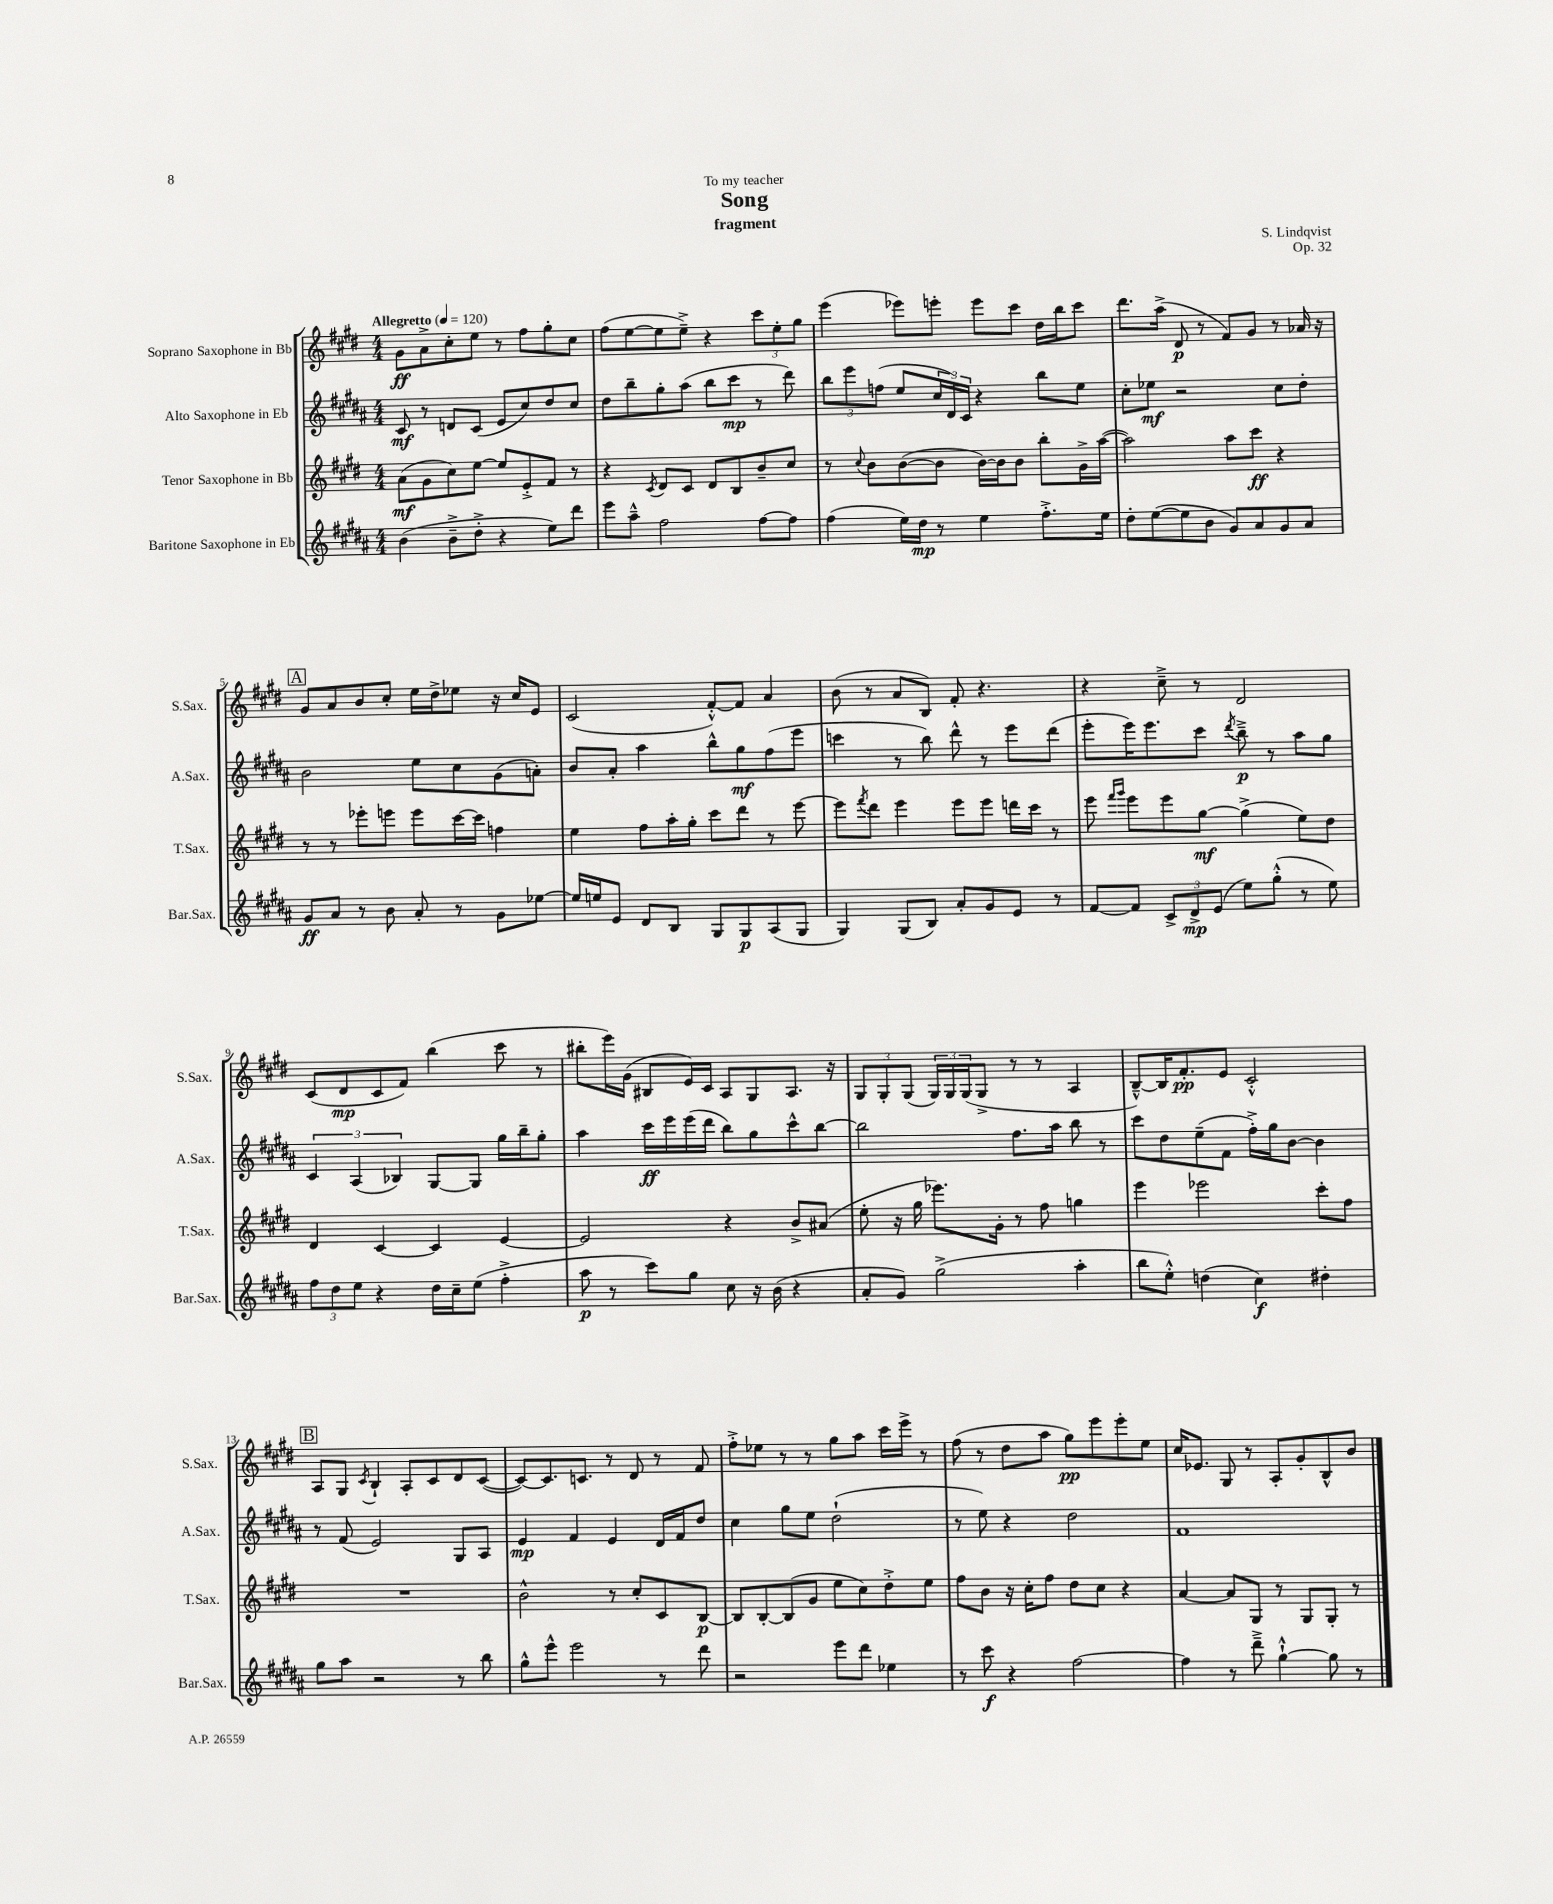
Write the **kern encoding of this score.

**kern	**dynam	**kern	**dynam	**kern	**dynam	**kern	**dynam
*part4	*part4	*part3	*part3	*part2	*part2	*part1	*part1
*staff4	*staff4	*staff3	*staff3	*staff2	*staff2	*staff1	*staff1
*I"Baritone Saxophone in Eb	*	*I"Tenor Saxophone in Bb	*	*I"Alto Saxophone in Eb	*	*I"Soprano Saxophone in Bb	*
*I'Bar.Sax.	*	*I'T.Sax.	*	*I'A.Sax.	*	*I'S.Sax.	*
*clefG2	*	*clefG2	*	*clefG2	*	*clefG2	*
*k[f#c#g#d#a#]	*	*k[f#c#g#d#]	*	*k[f#c#g#d#a#]	*	*k[f#c#g#d#]	*
*M4/4	*	*M4/4	*	*M4/4	*	*M4/4	*
*MM120	*	*MM120	*	*MM120	*	*MM120	*
=1	=1	=1	=1	=1	=1	=1	=1
!	!	!	!	!	!	!LO:TX:a:B:t=Allegretto	!
(4b\	.	(8a\L	mf	8c#/	mf	8g#\L	ff
.	.	8g#\	.	8r	.	8a^\	.
8b~^\L	.	8cc#\)	.	8dn/L	.	8cc#'\	.
8dd#'^\J	.	[8ee\J	.	(8c#/J	.	8ee\J	.
4r	.	8ee/L]	.	8e/L	.	8r	.
.	.	8e'^/	.	8cc#/)	.	8ff#\L	.
8ee\L)	.	8f#/J	.	8dd#/	.	8gg#'\	.
8ddd#\J	.	8r	.	8cc#/J	.	8cc#\J	.
=2	=2	=2	=2	=2	=2	=2	=2
8eee\L	.	4r	.	8dd#\L	.	(8ff#\L	.
8aa#~^^\J	.	.	.	8bb~\	.	[8ee\	.
.	.	8qc#/	.	.	.	.	.
2ff#\	.	8d#/L	.	8gg#'\	.	8ee\]	.
.	.	8c#/J	.	(8aa#\J	.	8ee~^\J)	.
.	.	8d#/L	.	8bb\L	.	4r	.
.	.	8B/	.	8ccc#\J	mp	.	.
[8ff#\L	.	8b~/	.	8r	.	12ccc#\L	.
.	.	.	.	.	.	12ee'\	.
8ff#\J]	.	8cc#/J	.	8ddd#\)	.	.	.
.	.	.	.	.	.	12gg#\J	.
=3	=3	=3	=3	=3	=3	=3	=3
(4ff#\	.	8r	.	12bb\L	.	(4eee\	.
.	.	.	.	12eee\	.	.	.
.	.	8qqcc#/	.	.	.	.	.
.	.	8b\L	.	.	.	.	.
.	.	.	.	(12ffn\J	.	.	.
16ee\LL)	.	([8b\	.	8ee/L	.	8eee-X\L)	.
16dd#\JJ	mp	.	.	.	.	.	.
8r	.	8b\J]	.	24cc#/L	.	8eeen'\J	.
.	.	.	.	24d#/)	.	.	.
.	.	.	.	24c#/JJ	.	.	.
4ee\	.	[16b\LL)	.	4r	.	8eee\L	.
.	.	16b\J]	.	.	.	.	.
.	.	8b\J	.	.	.	8ccc#\J	.
8.ff#'^\L	.	8bb'\L	.	8bb\L	.	16dd#\LL	.
.	.	.	.	.	.	16bb\J	.
.	.	16g#^\L	.	8ee\J	.	8ccc#\J	.
16ee\Jk	.	([16aa\JJ	.	.	.	.	.
=4	=4	=4	=4	=4	=4	=4	=4
8dd#'\L	.	2aa\])	.	8cc#'\L	.	8.ddd#\L	.
([8ee\	.	.	.	8ee-X\J	mf	.	.
.	.	.	.	.	.	(16aa^\Jk	.
8ee\]	.	.	.	2r	.	8d#/	p
8b\J	.	.	.	.	.	8r	.
8g#/L)	.	8aa\L	.	.	.	8f#/L)	.
8a#/	.	8ccc#\J	ff	.	.	8g#/J	.
8g#/	.	4r	.	8cc#\L	.	8r	.
8a#/J	.	.	.	8dd#'\J	.	16a-X/	.
.	.	.	.	.	.	16r	.
!!LO:LB:g=z
!!LO:REH:place=s1:t=A
=5	=5	=5	=5	=5	=5	=5	=5
8g#/L	ff	8r	.	2b\	.	8g#/L	.
8a#/J	.	8r	.	.	.	8a/	.
8r	.	8eee-X'\L	.	.	.	8b/	.
8b\	.	8eeen\J	.	.	.	8cc#'/J	.
8a#'/	.	8eee\L	.	8ee\L	.	16ee\LL	.
.	.	.	.	.	.	16dd#^\J	.
8r	.	[16ccc#\L	.	8cc#\	.	8ee-X\J	.
.	.	16ccc#\JJ]	.	.	.	.	.
8g#\L	.	4ffn\	.	(8g#\	.	16r	.
.	.	.	.	.	.	16cc#/KL	.
[8ee-X\J	.	.	.	8an'\J)	.	8e/J	.
=6	=6	=6	=6	=6	=6	=6	=6
16ee-/LL]	.	4ee\	.	8b/L	.	(2c#/	.
16een/J	.	.	.	.	.	.	.
8e/J	.	.	.	8a#'/J	.	.	.
8d#/L	.	8ff#\L	.	4aa#\	.	.	.
8B/J	.	16aa'\L	.	.	.	.	.
.	.	16gg#'\JJ	.	.	.	.	.
8G#/L	.	8ccc#\L	.	8bb^^\L	.	[8f#'^^/L)	.
8G#/	p	8ddd#\J	.	8gg#\	mf	8f#/J]	.
(8A#/	.	8r	.	(8ff#\	.	4a/	.
8G#/J	.	[8eee\	.	8eee\J	.	.	.
=7	=7	=7	=7	=7	=7	=7	=7
4G#/)	.	8eee\L]	.	4cccn\	.	(8b\	.
.	.	8qfff#/	.	.	.	.	.
.	.	8ddd#\J	.	.	.	8r	.
(8G#/L	.	4eee\	.	8r	.	8a/L	.
8B/J)	.	.	.	8bb\)	.	8B/J)	.
8a#'/L	.	8eee\L	.	8ddd#^^\	.	8f#'/	.
8g#/	.	8eee\J	.	8r	.	4.r	.
8e/J	.	16dddn\LL	.	8eee\L	.	.	.
.	.	16ccc#\JJ	.	.	.	.	.
8r	.	8r	.	(8ddd#\J	.	.	.
=8	=8	=8	=8	=8	=8	=8	=8
[8f#/L	.	8eee\	.	8eee'\L	.	4r	.
.	.	16qqfff#/LL	.	.	.	.	.
.	.	16qqggg#/JJ	.	.	.	.	.
8f#/J]	.	8eee\L	.	16eee\K)	.	.	.
.	.	.	.	8.eee\	.	.	.
12c#^/L	.	8eee\	.	.	.	8cc#~^\	.
12d#^/	mp	.	.	.	.	.	.
.	.	[8gg#\J	mf	8ccc#\J	.	8r	.
(12e/J	.	.	.	.	.	.	.
.	.	.	.	8qddd#/	.	.	.
8ee\L)	.	(4gg#^\]	.	8bb~^\	p	2d#/	.
(8gg#'^^\J	.	.	.	8r	.	.	.
8r	.	8ee\L)	.	8aa#\L	.	.	.
8ee\)	.	8dd#\J	.	8gg#\J	.	.	.
!!LO:LB:g=z
=9	=9	=9	=9	=9	=9	=9	=9
12ff#\L	.	4d#/	.	6c#/	.	(8c#/L	.
12dd#\	.	.	.	.	.	.	.
.	.	.	.	.	.	8d#/	mp
12ee\J	.	.	.	(6A#/	.	.	.
4r	.	[4c#/	.	.	.	8c#/	.
.	.	.	.	6B-X/)	.	.	.
.	.	.	.	.	.	8f#/J)	.
16dd#\LL	.	4c#/]	.	[8G#/L	.	(4bb\	.
16cc#~\J	.	.	.	.	.	.	.
(8ee\J	.	.	.	8G#/J]	.	.	.
4ff#'^\	.	[4e/	.	16gg#\LL	.	8ccc#\	.
.	.	.	.	16bb~\J	.	.	.
.	.	.	.	8gg#'\J	.	8r	.
=10	=10	=10	=10	=10	=10	=10	=10
8aa#\	p	2e/]	.	4aa#\	.	8bb#X'\L	.
8r	.	.	.	.	.	16eee\L)	.
.	.	.	.	.	.	(16g#\JJ	.
8ccc#\L)	.	.	.	16ccc#\LL	ff	8B#X/L	.
.	.	.	.	16eee\	.	.	.
8gg#\J	.	.	.	(16eee\	.	16e/L)	.
.	.	.	.	16ddd#\JJ	.	16c#/JJ	.
8cc#\	.	4r	.	8bb\L)	.	8A/L	.
16r	.	.	.	8gg#\	.	8G#/	.
(16b\	.	.	.	.	.	.	.
4r	.	8b^/L	.	8ccc#^^\	.	8.A/J	.
.	.	(8a#X/J	.	[8bb\J	.	.	.
.	.	.	.	.	.	16r	.
=11	=11	=11	=11	=11	=11	=11	=11
8a#'/L	.	8ee'\	.	2bb\]	.	12G#/L	.
.	.	.	.	.	.	12G#'/	.
8g#/J)	.	16r	.	.	.	.	.
.	.	.	.	.	.	(12G#/J	.
.	.	16gg#\	.	.	.	.	.
(2gg#^\	.	8.eee-X\L)	.	.	.	24G#/LL)	.
.	.	.	.	.	.	24G#/	.
.	.	.	.	.	.	(24G#/J	.
.	.	.	.	.	.	8G#^/J	.
.	.	16g#'\Jk	.	.	.	.	.
.	.	8r	.	8.ff#\L	.	8r	.
.	.	8ff#\	.	.	.	8r	.
.	.	.	.	16aa#\Jk	.	.	.
4aa#'\	.	4ggn\	.	8bb\	.	4A/	.
.	.	.	.	8r	.	.	.
=12	=12	=12	=12	=12	=12	=12	=12
8bb\L	.	4eee\	.	8ccc#\L	.	[8B~^^/L)	.
8ee'^^\J)	.	.	.	8dd#\	.	16B/K]	.
.	.	.	.	.	.	8.f#'/	pp
(4ddn\	.	2eee-X\	.	(8ee~\	.	.	.
.	.	.	.	8f#\J	.	8e/J	.
4cc#\)	f	.	.	16ff#'^\LL)	.	2c#'^^/	.
.	.	.	.	16gg#\J	.	.	.
.	.	.	.	[8b\J	.	.	.
4dd#X'\	.	8ccc#'\L	.	4b\]	.	.	.
.	.	8ff#\J	.	.	.	.	.
!!LO:LB:g=z
!!LO:REH:place=s1:t=B
=13	=13	=13	=13	=13	=13	=13	=13
8gg#\L	.	1r	.	8r	.	8A/L	.
8aa#\J	.	.	.	(8f#/	.	8G#/J	.
.	.	.	.	.	.	8qc#/	.
2r	.	.	.	2e/)	.	4B`/	.
.	.	.	.	.	.	8A'/L	.
.	.	.	.	.	.	8c#/	.
8r	.	.	.	8G#/L	.	8d#/	.
8bb\	.	.	.	8A#/J	.	([8c#/J	.
=14	=14	=14	=14	=14	=14	=14	=14
8gg#^^\L	.	2b^^\	.	4e/	mp	8c#/L_)	.
8eee^^\J	.	.	.	.	.	8.c#/]	.
2eee\	.	.	.	4f#/	.	.	.
.	.	.	.	.	.	8.cn/J	.
.	.	8r	.	4e/	.	8r	.
.	.	8cc#'/L	.	.	.	8d#/	.
8r	.	8c#/	.	16d#/LL	.	8r	.
.	.	.	.	16f#/J	.	.	.
8ddd#\	.	[8B/J	p	8dd#/J	.	8f#/	.
=15	=15	=15	=15	=15	=15	=15	=15
2r	.	8B/L]	.	4cc#\	.	8ff#'^\L	.
.	.	[8B'/	.	.	.	8ee-X\J	.
.	.	(8B/]	.	8gg#\L	.	8r	.
.	.	8g#/J	.	8ee\J	.	8r	.
8eee\L	.	8ee\L	.	(2dd#`\	.	8gg#\L	.
8ddd#\J	.	8cc#\)	.	.	.	8aa\J	.
4ee-X\	.	8dd#'^\	.	.	.	16ccc#\LL	.
.	.	.	.	.	.	16eee^\JJ	.
.	.	8ee\J	.	.	.	8r	.
=16	=16	=16	=16	=16	=16	=16	=16
8r	.	8ff#\L	.	8r	.	(8ff#\	.
8ccc#\	f	8b\J	.	8ee\)	.	8r	.
4r	.	16r	.	4r	.	8dd#\L	.
.	.	16cc#'\KL	.	.	.	.	.
.	.	8ff#\J	.	.	.	8aa\J	.
[2ff#\	.	8dd#\L	.	2dd#\	.	8gg#\L)	pp
.	.	8cc#\J	.	.	.	8eee\	.
.	.	4r	.	.	.	8eee'\	.
.	.	.	.	.	.	8ee\J	.
=17	=17	=17	=17	=17	=17	=17	=17
4ff#\]	.	[4a/	.	1f#	.	16cc#/KL	.
.	.	.	.	.	.	8.e-X/J	.
8r	.	8a/L]	.	.	.	8G#/	.
8ddd#~^\	.	8G#/J	.	.	.	8r	.
[4gg#`^^\	.	8r	.	.	.	8A'/L	.
.	.	8G#/L	.	.	.	8g#'/	.
8gg#\]	.	8G#'/J	.	.	.	8B^^/	.
8r	.	8r	.	.	.	8b/J	.
==	==	==	==	==	==	==	==
*-	*-	*-	*-	*-	*-	*-	*-
